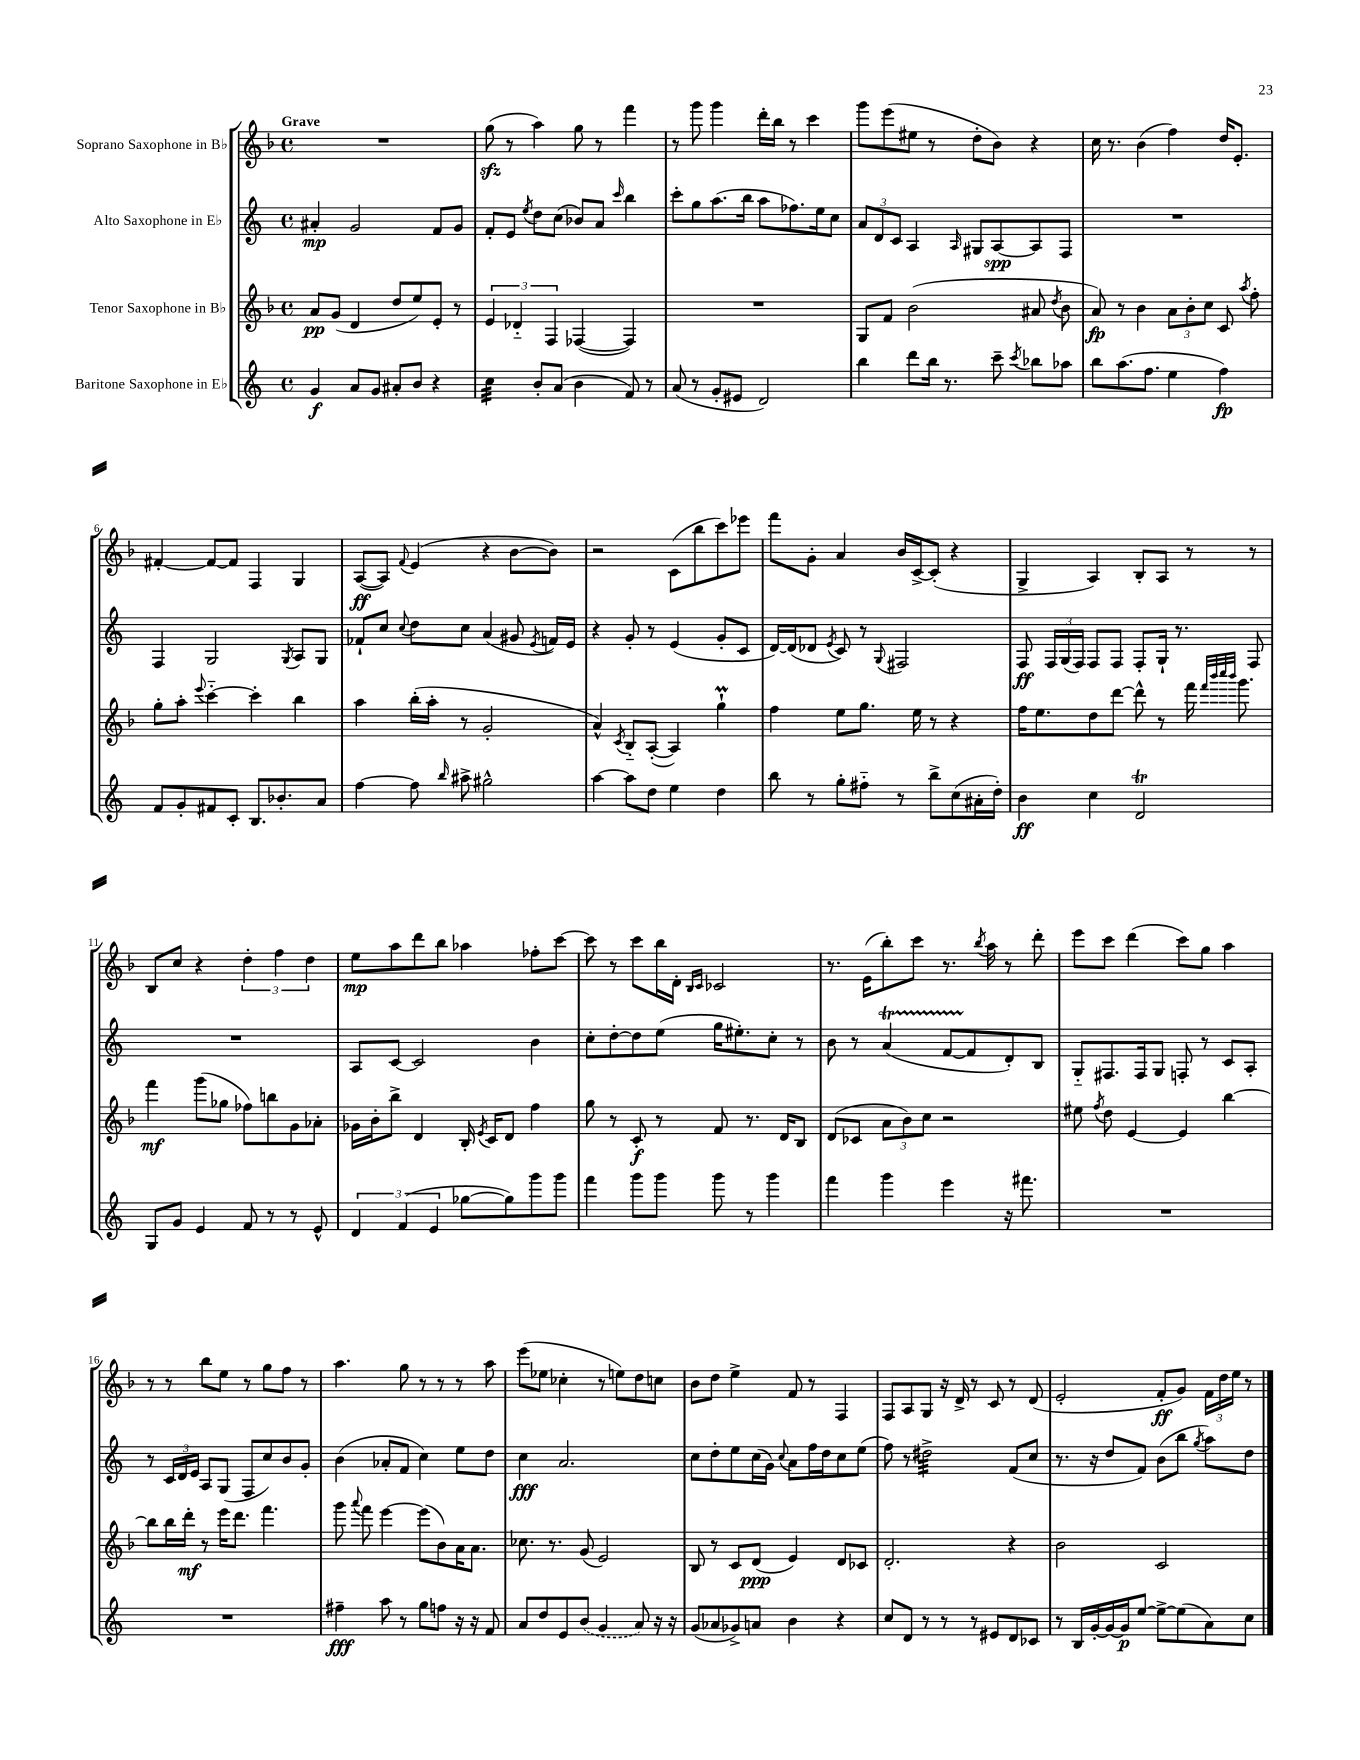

**kern	**kern	**kern	**kern
*staff4	*staff3	*staff2	*staff1
*clefG2	*clefG2	*clefG2	*clefG2
*k[]	*k[b-]	*k[]	*k[b-]
*M4/4	*M4/4	*M4/4	*M4/4
*met(c)	*met(c)	*met(c)	*met(c)
4g	8a	4a#'	1r
.	(8g	.	.
8a	4d	2g	.
8g	.	.	.
8a#'	8dd	.	.
8b	8ee)	.	.
4r	8e'	8f	.
.	8r	8g	.
=	=	=	=
4cc	6e	8f'	(8gg
.	.	8e	8r
.	6d-'~	.	.
.	.	8qee	.
8b'	.	8dd	4aa)
.	6F	.	.
(8a	.	(8cc	.
4b	([4F-	8b-)	8gg
.	.	8a	8r
.	.	16qqccc	.
8f)	4F-])	4bb	4fff
8r	.	.	.
=	=	=	=
(8a	1r	8ccc'	8r
8r	.	8gg	8ggg
8g'	.	(8.aa	4ggg
8e#	.	.	.
.	.	16bb	.
2d)	.	8aa	16ddd'
.	.	.	16bb-
.	.	8.ff-)	8r
.	.	.	4ccc
.	.	16ee	.
.	.	8cc	.
=	=	=	=
4bb	8G	12a	8ggg
.	.	12d	.
.	8f	.	(8eee
.	.	12c	.
8ddd	(2b-	4A	8ee#
16bb	.	.	8r
8.r	.	.	.
.	.	16qqA	.
.	.	8G#	8dd'
8ccc~	.	[8A	8b-)
8qccc	.	.	.
8bb-	8a#	8A]	4r
.	8qdd	.	.
8aa-	8b-	8F	.
=	=	=	=
8bb	8a)	1r	16cc
.	.	.	8.r
(8.aa	8r	.	.
.	4b-	.	(4b-
8.ff	.	.	.
4ee	12a	.	4ff)
.	12b-'	.	.
.	12cc	.	.
4ff)	8c	.	16dd
.	.	.	8.e'
.	8qaa	.	.
.	8ff'	.	.
=	=	=	=
8f	8gg'	4F	[4f#'
8g'	8aa'	.	.
.	8qqeee	.	.
8f#	[4ccc'~	2G	8f#_
8c'	.	.	8f#]
8.B	4ccc']	.	4F
8.b-'	.	.	.
.	.	8qG	.
.	4bb-	8A	4G
8a	.	8G	.
=	=	=	=
[4ff	4aa	8f-`	([8A
.	.	8cc	8A])
.	.	8qqcc	8qqf
8ff]	(16bb-'	8dd	(4e
.	16aa'	.	.
16qqbb	.	.	.
8aa#^	8r	8cc	.
2gg#^^	2g'	(4a	4r
.	.	8g#	[8b-
.	.	8qe	.
.	.	16f)	8b-])
.	.	16e	.
=	=	=	=
[4aa	4a^^)	4r	2r
.	8qc	.	.
8aa]	8B-'~	8g'	.
8dd	([8A'	8r	.
4ee	4A])	(4e	(8c
.	.	.	8bb-
4dd	4gg`	8g'	8ccc)
.	.	8c	8eee-
=	=	=	=
8bb	4ff	[16d)	8fff
.	.	(16d]	.
8r	.	8d-	8g'
.	.	8qe	.
8gg'	8ee	8c)	4a
8ff#'~	8.gg	8r	.
.	.	8qqG	.
8r	.	2F#	16b-
.	16ee	.	[16c^
8bb^	8r	.	(8c']
(8cc	4r	.	4r
16a#'	.	.	.
16dd')	.	.	.
=	=	=	=
4b	16ff	8F	4G^
.	8.ee	.	.
.	.	24F	.
.	.	(24G	.
.	.	24F)	.
4cc	8dd	8F	4A)
.	[8ddd	8F	.
2d	8ddd^^]	8F'	8B-'
.	8r	16G`	8A
.	.	8.r	.
.	16fff	.	8r
.	32qqfff	.	.
.	32qqbbb-	.	.
.	32qqcccc	.	.
.	32qqbbb-	.	.
.	8.ggg	.	.
.	.	8F	8r
=	=	=	=
8G	4fff	1r	8B-
8g	.	.	8cc
4e	(8ggg	.	4r
.	8gg-	.	.
8f	8ff-)	.	6dd'
8r	8bb	.	.
.	.	.	6ff
8r	8g	.	.
.	.	.	6dd
8e^^	8a-'	.	.
=	=	=	=
6d	16g-	8A	8ee
.	16b-'	.	.
.	8bb-^	[8c	8aa
(6f	.	.	.
.	4d	2c]	8ddd
6e	.	.	.
.	.	.	8bb-
[8gg-	16B-'	.	4aa-
.	8qe	.	.
.	16c	.	.
8gg-])	8d	.	.
8ggg	4ff	4b	8ff-'
8ggg	.	.	[8ccc
=	=	=	=
4fff	8gg	8cc'	8ccc]
.	8r	[8dd'	8r
8ggg	8c'	8dd]	8ccc
8ggg	8r	(8ee	16bb-
.	.	.	16d'
.	.	.	16qqB-
.	.	.	16qqc
8ggg	8f	16gg	2c-
.	.	8.ee#')	.
8r	8.r	.	.
4ggg	.	8cc'	.
.	16d	.	.
.	8B-	8r	.
=	=	=	=
4fff	(8d	8b	8.r
.	8c-	8r	.
.	.	.	(16e
4ggg	12a	(4a	8bb-')
.	12b-)	.	.
.	.	.	8ccc
.	12cc	.	.
4eee	2r	[8f	8.r
.	.	8f]	.
.	.	.	8qbb-
.	.	.	16aa
16r	.	8d')	8r
8.fff#	.	.	.
.	.	8B	8ddd'
=	=	=	=
1r	8ee#	8G'~	8eee
.	8qff	.	.
.	8dd	8.F#	8ccc
.	[4e	.	(4ddd
.	.	16F#	.
.	.	8G	.
.	4e]	8F'	8ccc)
.	.	8r	8gg
.	[4bb-	8c	4aa
.	.	8A'	.
=	=	=	=
1r	8bb-]	8r	8r
.	16bb-	24c	8r
.	.	24d	.
.	16ddd'	.	.
.	.	24e	.
.	8r	8A	8bb-
.	16eee	(8G	8ee
.	8.ddd	.	.
.	.	8F	8r
.	4.fff	8cc)	8gg
.	.	8b	8ff
.	.	8g'	8r
=	=	=	=
4ff#~	8ggg	(4b	4.aa
.	8qqaaa	.	.
.	8fff	.	.
8aa	[4eee	8a-'	.
8r	.	8f	8gg
8gg	(8eee]	4cc)	8r
8ff	8b-)	.	8r
16r	16a	8ee	8r
16r	8.a	.	.
8f	.	8dd	8aa
=	=	=	=
8a	8.cc-	4cc	(8eee
8dd	.	.	8ee-
.	8.r	.	.
8e	.	2.a	4cc-'
(8b	(8g	.	.
4g	2e)	.	8r
.	.	.	8ee)
8a)	.	.	8dd
16r	.	.	8cc
16r	.	.	.
=	=	=	=
(8g	8B-	8cc	8b-
8a-	8r	8dd'	8dd
8g-^)	8c	8ee	4ee^
8a	(8d	(16cc	.
.	.	16g)	.
.	.	8qqcc	.
4b	4e)	8a	8f
.	.	16ff	8r
.	.	16dd	.
4r	8d	8cc	4F
.	8c-	(8ee	.
=	=	=	=
8cc	2.d'	8ff)	8F
8d	.	8r	8A
8r	.	2dd#^	8G
8r	.	.	16r
.	.	.	16d^
8r	.	.	8r
8e#	.	.	8c
8d	4r	(8f	8r
8c-	.	8cc	(8d
=	=	=	=
8r	2b-	8.r	2e'
16B	.	.	.
[16g'	.	16r	.
16g_	.	8dd	.
16g]	.	.	.
[8ee	.	8f)	.
8ee^_	2c	(8b	8f'
(8ee]	.	8bb	8g)
.	.	8qgg	.
8a)	.	8aa)	24f
.	.	.	24dd
.	.	.	24ee
8cc	.	8dd	8r
==	==	==	==
*-	*-	*-	*-
